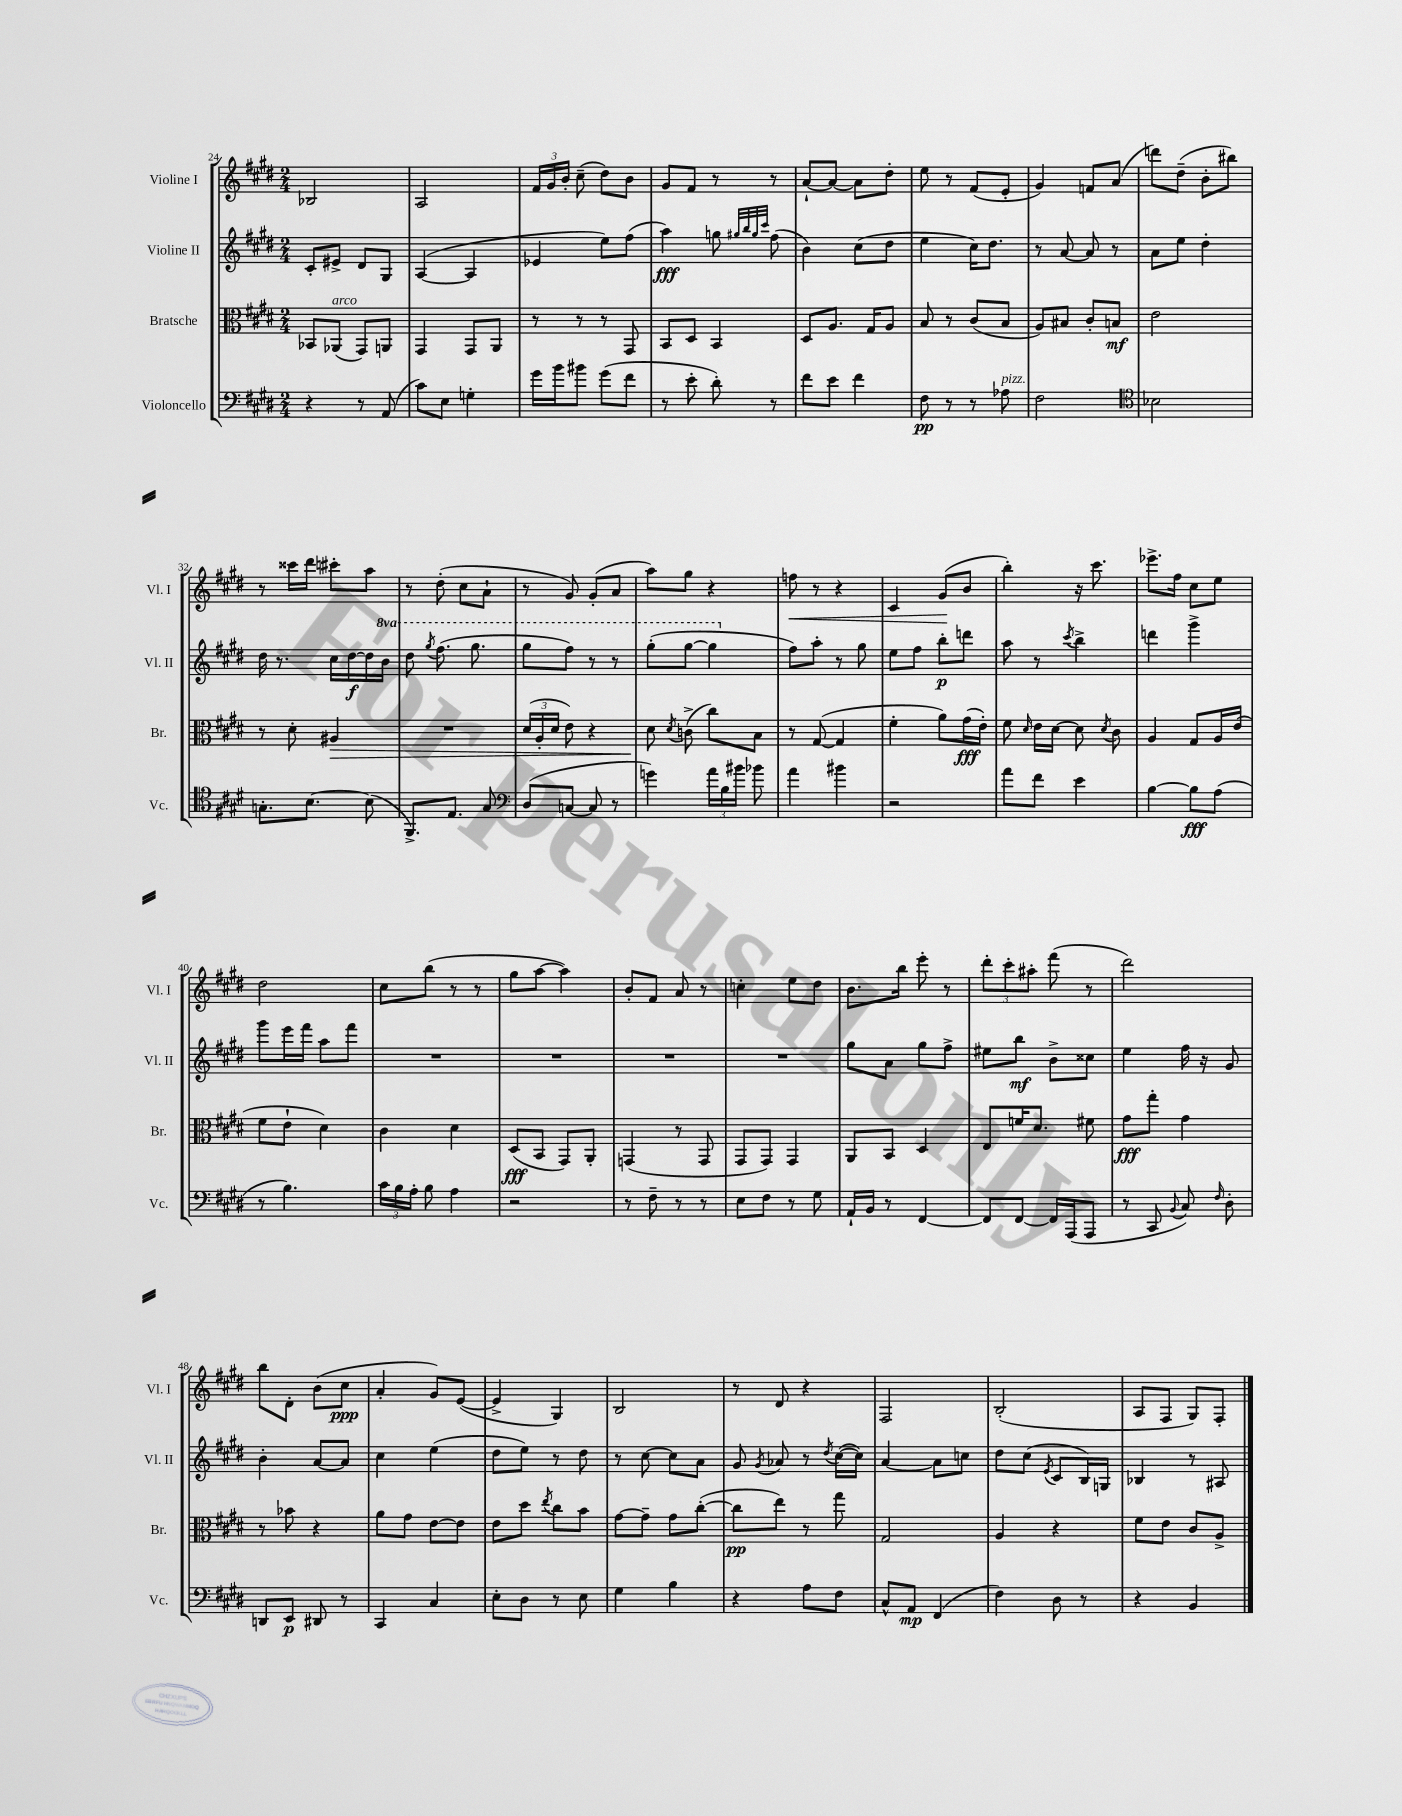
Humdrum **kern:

**kern	**kern	**kern	**kern
*staff4	*staff3	*staff2	*staff1
*clefF4	*clefC3	*clefG2	*clefG2
*k[f#c#g#d#]	*k[f#c#g#d#]	*k[f#c#g#d#]	*k[f#c#g#d#]
*M2/4	*M2/4	*M2/4	*M2/4
4r	8BB-	8c#'	2B-
.	(8AA-	8e#^	.
8r	8GG#)	8d#	.
(8AA	8AA	8G#	.
=	=	=	=
8c#)	4GG#	([4A	2A
8E	.	.	.
4G'	8GG#	4A]	.
.	8AA	.	.
=	=	=	=
16g#	8r	4e-	24f#
.	.	.	24g#
16b	.	.	.
.	.	.	24b'
8b#	8r	.	(8cc#~
(8g#	8r	8ee)	8dd#)
8f#	8GG#	(8ff#	8b
=	=	=	=
8r	8BB	4aa)	8g#
8e'	8D#	.	8f#
8d#')	4BB	8gg	8r
.	.	32qqgg#	.
.	.	32qqbb	.
.	.	32qqgg#	.
.	.	32qqccc#	.
8r	.	(8ff#	8r
=	=	=	=
8f#	8D#	4b)	[8a`
8e	8.A	.	8a_
4f#	.	(8cc#	8a]
.	16G#	.	.
.	8A	8dd#	8dd#'
=	=	=	=
8F#	8B	4ee	8ee
8r	8r	.	8r
8r	(8c#	16cc#)	(8f#
.	.	8.dd#	.
8A-	8B	.	8e'
=	=	=	=
2F#	8A)	8r	4g#)
.	8B#	[8a	.
.	8c#'	8a]	8f
.	8B	8r	(8a
=	=	=	=
*clefC4	*	*	*
2B-	2e	8a	8ddd)
.	.	8ee	(8dd#~
.	.	4dd#'	8b'
.	.	.	8bb#)
=	=	=	=
8.G'	8r	16dd#	8r
.	.	8.r	.
.	8d#'	.	16ccc##
[8.B	.	.	16ddd#
.	4A#	16cc#	8ccc#'
.	.	[16dd#	.
(8B]	.	16dd#]	8aa
.	.	16bb	.
=	=	=	=
8.FF#^)	2r	8ddd#	8r
.	.	8qggg#	.
.	.	(8.fff#	(8dd#'
8.E	.	.	.
.	.	.	8cc#
.	.	8.ggg#	.
8G#	.	.	8a`
=	=	=	=
*clefF4	*	*	*
(8D#	(24d#	8ggg#	8r
.	24A'	.	.
.	24d#	.	.
[8C	8e)	8fff#)	8g#)
8C]	4r	8r	(8g#'
8r	.	8r	8a
=	=	=	=
4g)	8d#	(8ggg#'	8aa)
.	8qd#	.	.
.	(8c^	[8ggg#	8gg#
24a	8cc#)	4ggg#]	4r
24B	.	.	.
24b#	.	.	.
8b-	8B	.	.
=	=	=	=
4a	8r	8ff#)	8ff
.	([8G#	8aa'	8r
4b#	4G#]	8r	4r
.	.	8gg#	.
=	=	=	=
2r	4f#'	8ee	4c#
.	.	8ff#	.
.	8a)	8bb'	(8g#
.	(16g#	8ddd	8b
.	16e')	.	.
=	=	=	=
8a	8f#	8aa	4bb')
.	16qqd#	.	.
8f#	16e	8r	.
.	[16d#	.	.
.	.	8qccc#	.
4e	8d#]	4bb^	16r
.	.	.	8.ccc#
.	8qd#	.	.
.	8c#	.	.
=	=	=	=
[4B	4A	4ddd	8.eee-^
.	.	.	16ff#
8B]	8G#	4ggg#^	8cc#
(8A	16A	.	8ee
.	(16e	.	.
=	=	=	=
8r	8f#	8ggg#	2dd#
4.B)	8e`	16eee	.
.	.	16fff#	.
.	4d#)	8aa	.
.	.	8fff#	.
=	=	=	=
24c#	4c#	2r	8cc#
24B	.	.	.
24A'	.	.	.
8B	.	.	(8bb
4A	4d#	.	8r
.	.	.	8r
=	=	=	=
2r	(8D#	2r	8gg#
.	8BB	.	[8aa
.	8GG#)	.	4aa])
.	8AA'	.	.
=	=	=	=
8r	(4GG	2r	8b'
8F#~	.	.	8f#
8r	8r	.	8a
8r	8GG	.	8r
=	=	=	=
8E	8GG#	2r	4cc'
8F#	8GG#)	.	.
8r	4GG#	.	8ee
8G#	.	.	8dd#
=	=	=	=
16AA`	8AA	8gg#	8.b
16BB	.	.	.
8r	8BB	8a	.
.	.	.	16bb
[4FF#	4D#	8gg#	8eee'
.	.	8ff#^	8r
=	=	=	=
8FF#]	8E	8ee#	12ddd#'
.	.	.	12ccc#'
[8FF#	16f	8bb	.
.	.	.	12aa#'
.	8.d#	.	.
16FF#]	.	8b^	(8fff#
(16AAA	.	.	.
8AAA	8f#	8cc##	8r
=	=	=	=
8r	8g#	4ee	2ddd#)
8CC#	8gg#'	.	.
8qqBB	.	.	.
8C#)	4g#	16ff#	.
.	.	16r	.
16qqF#	.	.	.
8D#'	.	8g#	.
=	=	=	=
8DD	8r	4b'	8bb
8EE	8b-	.	8d#'
8DD#	4r	[8a	(8b
8r	.	8a]	8cc#
=	=	=	=
4CC#	8a	4cc#	4a'
.	8g#	.	.
4C#	[8e	(4ee	8g#)
.	8e]	.	([8e
=	=	=	=
8E'	8e	8dd#	4e^]
8D#	8dd#	8ee)	.
.	8qee	.	.
8r	8cc#	8r	4G#)
8E	8b	8dd#	.
=	=	=	=
4G#	[8g#	8r	2B
.	8g#~]	[8cc#	.
4B	8g#	8cc#]	.
.	([8cc#'	8a	.
=	=	=	=
4r	8cc#]	8g#	8r
.	.	8qg#	.
.	8ee)	8a-	8d#
8A	8r	8r	4r
.	.	8qdd#	.
8F#	8gg#	([16cc#	.
.	.	16cc#])	.
=	=	=	=
8C#^^	2G#	[4a	2F#
8AA	.	.	.
(4FF#	.	8a]	.
.	.	8cc	.
=	=	=	=
4F#)	4A	8dd#	(2B'
.	.	(8cc#	.
.	.	8qe	.
8D#	4r	8c#	.
8r	.	16B)	.
.	.	16G	.
=	=	=	=
4r	8f#	4B-	8A
.	8e	.	8F#
4BB	8c#	8r	8G#)
.	8A^	8A#	8F#'
==	==	==	==
*-	*-	*-	*-
